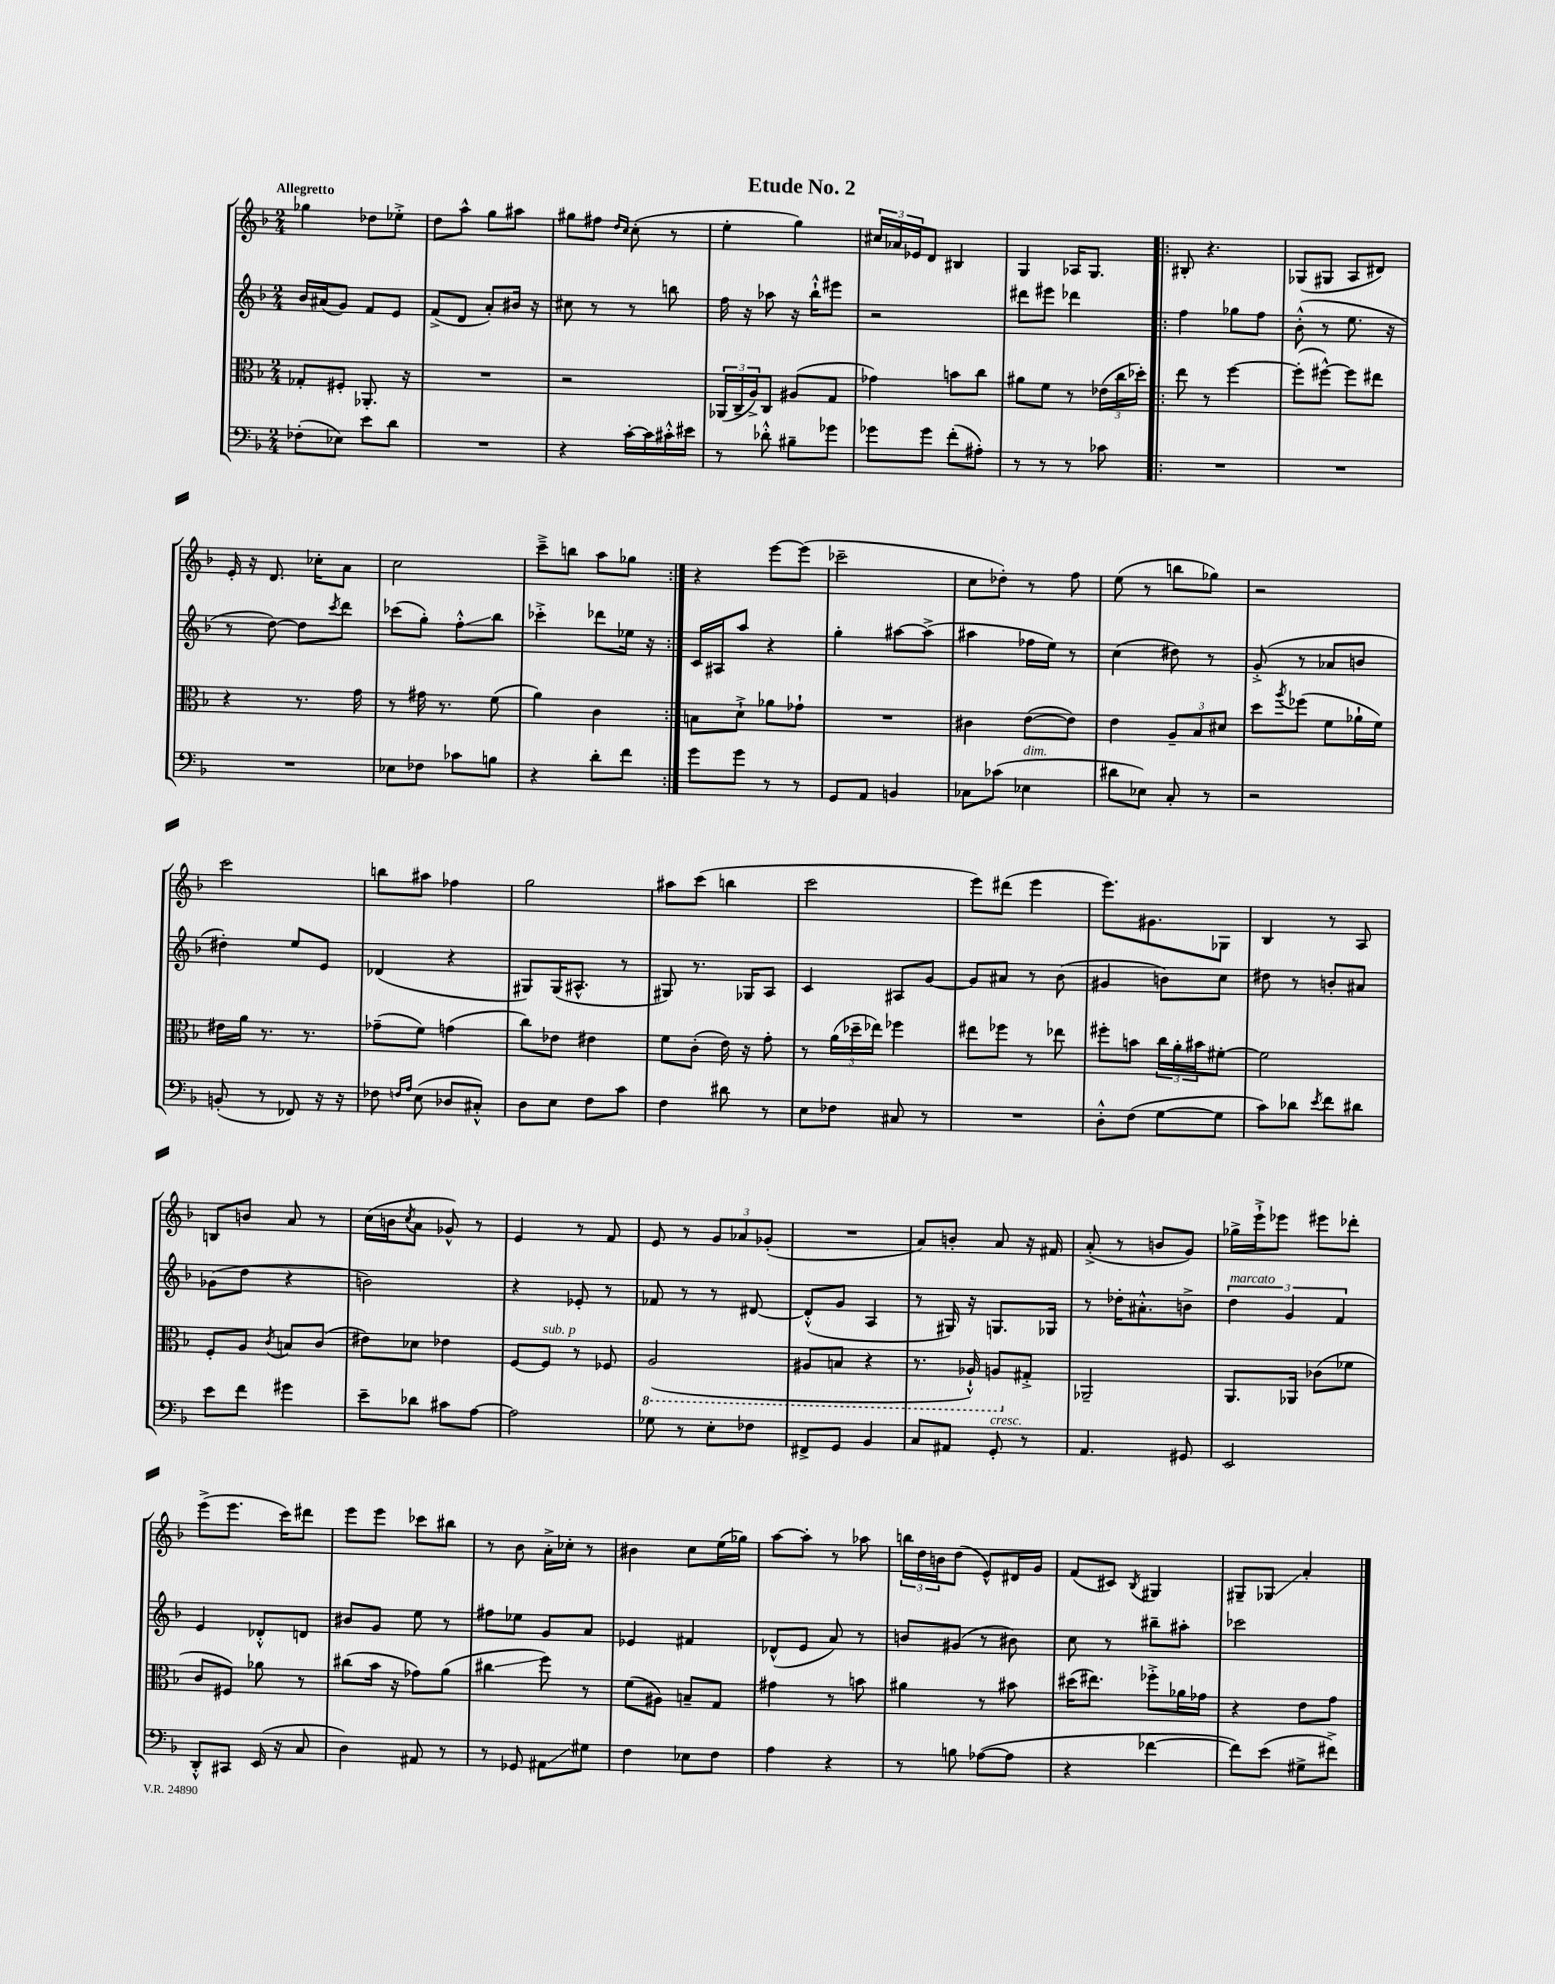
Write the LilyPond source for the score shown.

\header { title = "Etude No. 2" }
<<
\new StaffGroup <<
\new Staff = "s0" {
    \clef treble \key f \major \numericTimeSignature \time 2/4 \tempo "Allegretto"
    ges''4 des''8 ees''8-.-> |
    d''8 a''8-^ g''8 ais''8 |
    gis''8 fis''8 \grace { d''16 c''16 } c''8-.( r8 |
    e''4-. g''4) |
    \tuplet 3/2 { cis''16 aes'16 ees'16 } d'8 bis4 |
    g4 aes16 g8. |
    \repeat volta 2 { bis8-. r4. |
    ges8( gis8 a8 dis'8) |
    e'16-. r16 d'8. ces''16-. a'8 |
    c''2 |
    c'''8---> b''8 a''8 ges''8 | }
    r4 e'''8~ e'''8( |
    ces'''2-- |
    c''8 des''8-.) r8 f''8 |
    e''8( r8 b''8 ges''8) |
    r2 |
    c'''2 |
    b''8 ais''8 fes''4 |
    g''2 |
    ais''8 c'''8( b''4 |
    c'''2 |
    e'''8) dis'''8( e'''4 |
    e'''8.) gis'8. ges8 |
    bes4 r8 a8 |
    b8 b'8 a'8 r8 |
    c''16( b'16 \acciaccatura { c''8 } a'8 ges'8-^) r8 |
    e'4 r8 f'8 |
    e'8 r8 \tuplet 3/2 { g'8 aes'8 ges'8-.( } |
    R2 |
    a'8) b'8-. a'8 r16 fis'16 |
    a'8-.->( r8 b'8 g'8) |
    ges''16-> e'''16-!-> ees'''8 eis'''8 des'''8-. |
    e'''8->( e'''8. c'''16) dis'''8 |
    e'''8 e'''8 ces'''8 bis''8 |
    r8 bes'8 a'16-.-> ces''16-. r8 |
    bis'4 c''8 e''16( ges''16) |
    a''8~ a''8-. r8 aes''8 |
    \tuplet 3/2 { b''16 d''16 b'16 } d''8( e'8-^) dis'16 g'16 |
    f'8( cis'8) \acciaccatura { bes8 } gis4 |
    gis8-- ges8\glissando a'4-. \bar "|." |
}
\new Staff = "s1" {
    \clef treble \key f \major \numericTimeSignature \time 2/4
    bes'16 ais'16( g'8) f'8 e'8 |
    f'8->( d'8 a'8-.) bis'16 r16 |
    cis''8 r8 r8 b''8 |
    f''16 r16 aes''8 r16 bes''16-!-^ eis'''8 |
    r2 |
    dis'''8 eis'''8 des'''4 |
    \repeat volta 2 { f''4 ges''8 f''8 |
    bes'8-.-^( r8 e''8. r16 |
    r8 d''8~) d''8 \acciaccatura { c'''8 } d'''8 |
    ces'''8( g''8-.) f''8-.-^\glissando bes''8 |
    ces'''4-.-> des'''8 ees''16 r16 | }
    c'16 ais16 a''8 r4 |
    g''4-. ais''8~ ais''8->( |
    ais''4 fes''16 e''16) r8 |
    c''4( dis''8) r8 |
    g'8-.->( r8 aes'8 b'8 |
    dis''4-.) e''8 e'8 |
    des'4( r4 |
    gis8) gis16( ais8.-^ r8 |
    gis8) r8. ges16 a8 |
    c'4 ais8 g'8~ |
    g'8 ais'8 r8 bes'8( |
    gis'4 b'8) c''8 |
    dis''8 r8 b'8-. ais'8 |
    ges'8( d''8 r4 |
    b'2) |
    r4 ees'8-. r8 |
    fes'8 r8 r8 dis'8~ |
    dis'8-.-^( g'8 a4 |
    r8 gis16) r16 g8. ges16 |
    r8 des''16-. ais'8.-.-^ b'8-> |
    \tuplet 3/2 { d''4^\markup { \italic "marcato" } g'4 f'4 } |
    e'4 des'8-.-^ d'8 |
    bis'8 g'8 e''8 r8 |
    fis''8 ees''8 g'8 a'8 |
    ees'4 fis'4 |
    des'8-^( e'8 a'8) r8 |
    b'8 gis'8( r8 bis'8) |
    c''8 r8 bis''8-- ais''8-. |
    ces'''2 \bar "|." |
}
\new Staff = "s2" {
    \clef alto \key f \major \numericTimeSignature \time 2/4
    ges8-. fis8-. aes,8.-. r16 |
    R2 |
    r2 |
    \tuplet 3/2 { aes,16( c16-- a16->) } c8 ais8( g8 |
    ges'4) b'8 c''8 |
    ais'8 f'8 r8 \tuplet 3/2 { ees'16( c''16 des''16-.) } |
    \repeat volta 2 { e''8 r8 f''4~ |
    f''8-.( fis''8~-^) fis''8 eis''8 |
    r4 r8. g'16 |
    r8 gis'16 r8. f'8( |
    a'4) c'4 | }
    b8 d'8-!-> aes'8 ges'8-! |
    R2 |
    cis'4 e'8~( e'8) |
    e'4 \tuplet 3/2 { a8-- bes8 dis'8 } |
    d''8 \acciaccatura { a''8 } fes''8( f'8 aes'16-! f'16) |
    eis'16 a'16 r8. r8. |
    ges'8--( f'8) g'4( |
    c''8) ees'8 eis'4 |
    f'8 c'8-.( e'16) r16 g'8-. |
    r8 \tuplet 3/2 { a'16( des''16-- ees''16) } fes''4 |
    eis''8 fes''8 r8 ees''8 |
    fis''8-. b'8 \tuplet 3/2 { c''16 a'16-. bis'16 } fis'8~-. |
    fis'2 |
    f8-. a8 \acciaccatura { c'8 } b8 c'8( |
    eis'8) des'8 ees'4 |
    f8~ f8^\markup { \italic "sub. p" } r8 fes8 |
    \ottava #-1 a,2( |
    ais,8 b,8 r4 |
    r8. aes,16-!-^) a,8 \ottava #0 gis8-.-> |
    aes,2-- |
    a,8. aes,16 ces'8( fes'8 |
    c'8 fis8) aes'8 r8 |
    cis''8( bes'16 r16 ges'8) a'8( |
    cis''4\glissando f''8) r8 |
    f'8( ais8) b8-- g8 |
    gis'4 r8 b'8 |
    ais'4 r8 bis'8 |
    dis''16( eis''8.) fes''8-.-> aes'16 ges'16 |
    r4 e'8 g'8 \bar "|." |
}
\new Staff = "s3" {
    \clef bass \key f \major \numericTimeSignature \time 2/4
    fes8-.( ees8) e'8 d'8 |
    R2 |
    r4 c'16~-. c'16 cis'16-.-^ eis'16 |
    r8 des'8-.-^ bis8-- ges'8 |
    ges'8 ges'8 f'8-.( ais8-.) |
    r8 r8 r8 ces'8 |
    \repeat volta 2 { R2 |
    R2 |
    R2 |
    ees8 fes8 ces'8 b8 |
    r4 d'8-. f'8 | }
    g'8 g'8 r8 r8 |
    g,8 a,8 b,4 |
    ces8 ces'8( ees4^\markup { \italic "dim." } |
    dis'8 ees8) c8-. r8 |
    r2 |
    b,8-.( r8 fes,8) r16 r16 |
    fes8 \grace { f16 a16 } e8( des8 cis8-.-^) |
    d8 e8 f8 c'8 |
    f4 dis'8 r8 |
    e8 fes8 cis8 r8 |
    R2 |
    d8-.-^ f8( g8~ g8 |
    c'8) des'8 \acciaccatura { e'8 } f'8 dis'8 |
    e'8 f'8 gis'4 |
    e'8-- des'8 cis'8 a8~ |
    a2 |
    ges8 r8 e8-. fes8 |
    fis,8-> g,8 bes,4 |
    c8 ais,8 g,8-.^\markup { \italic "cresc." } r8 |
    a,4. gis,8 |
    e,2 |
    d,8-.-^ cis,8 e,16( r16 c8 |
    d4) ais,8 r8 |
    r8 ges,8 ais,8\glissando gis8 |
    f4 ees8 f8 |
    a4 r4 |
    r8 b8 aes8~( aes8 |
    r4 fes'4~ |
    fes'8) e'8( gis8-> fis'8->) \bar "|." |
}
>>
>>
\layout { \context { \Score \remove "Bar_number_engraver" } }
